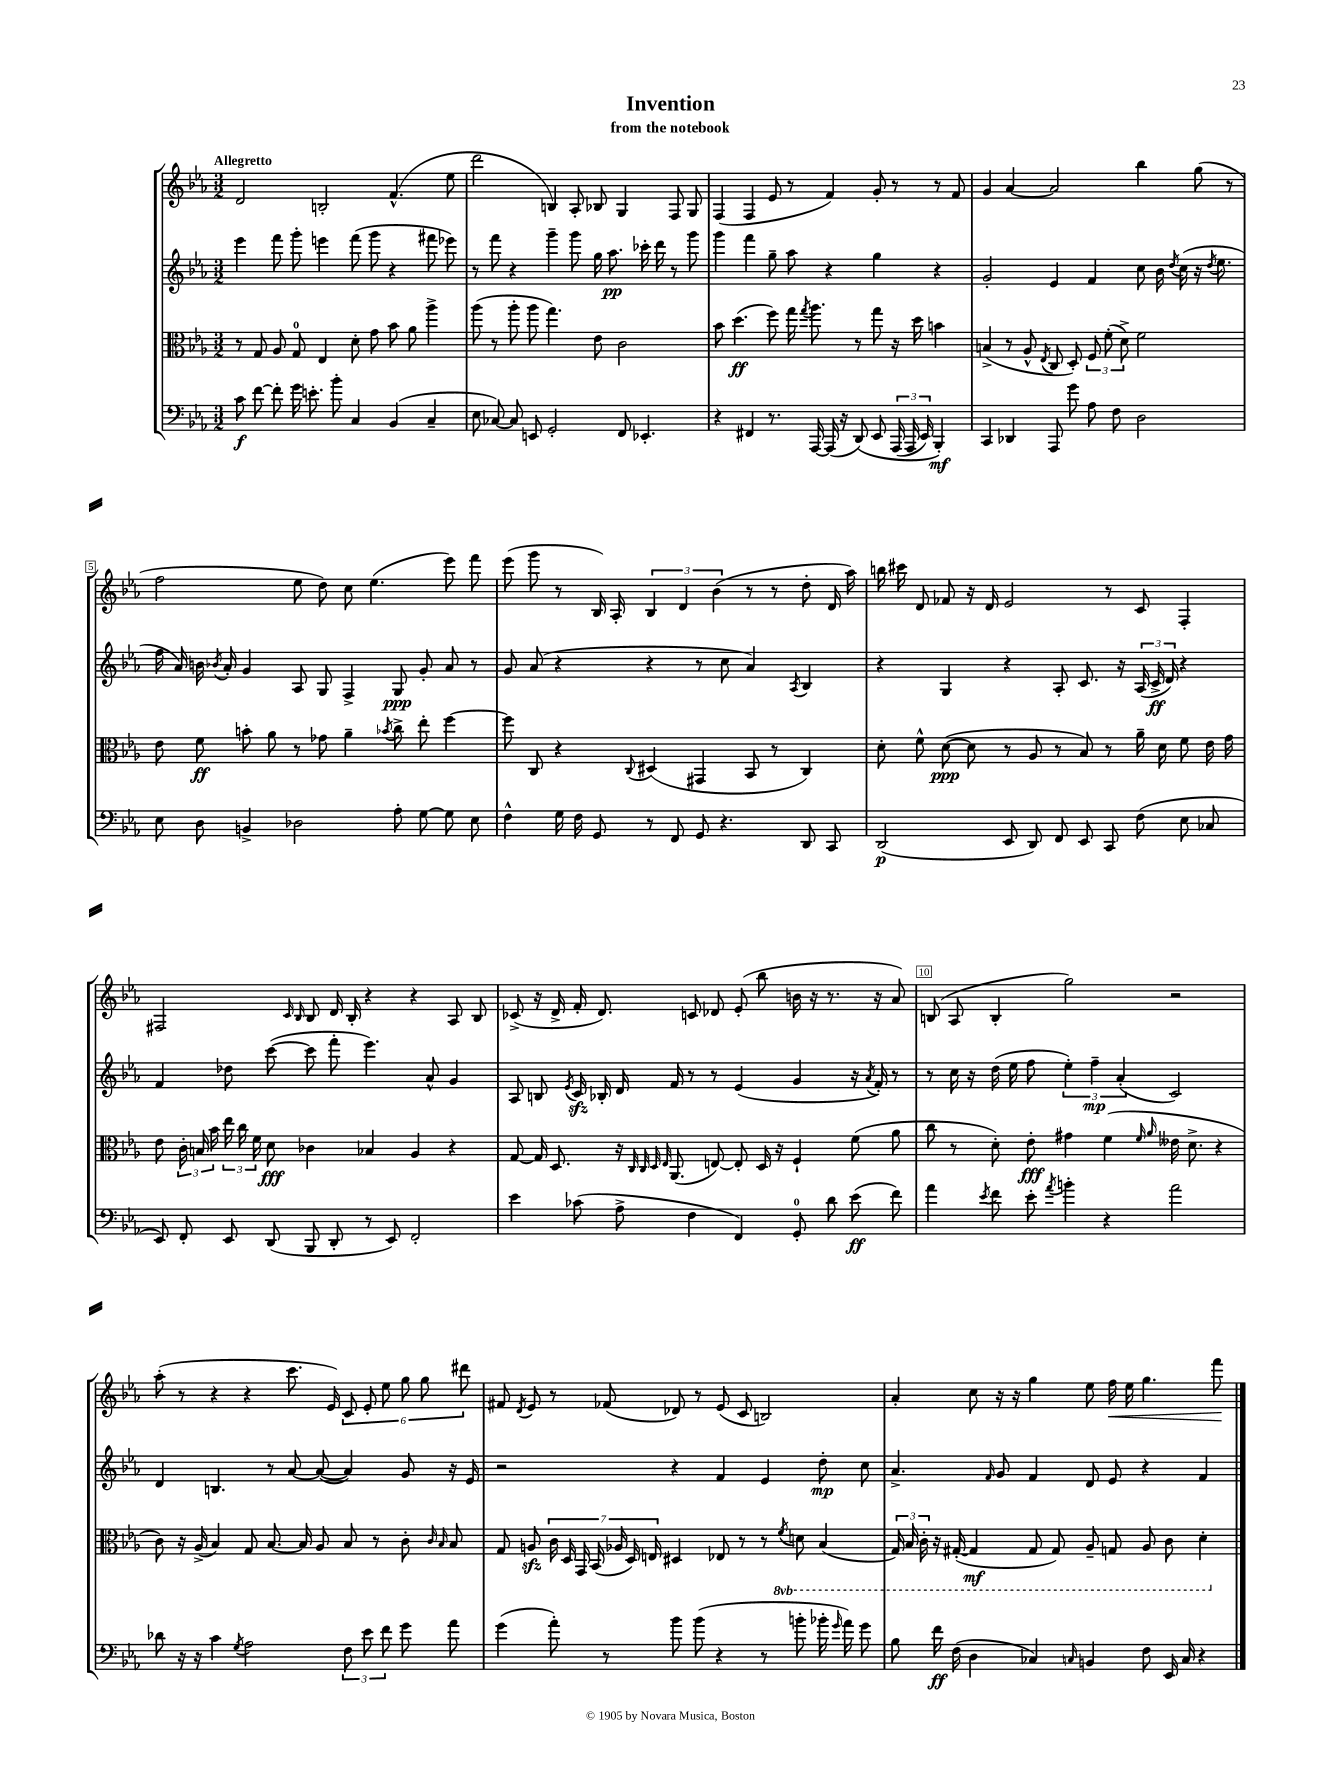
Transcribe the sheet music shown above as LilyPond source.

\header { title = "Invention" subtitle = "from the notebook" }
<<
\new StaffGroup <<
\new Staff = "s0" {
    \clef treble \key ees \major \numericTimeSignature \time 3/2 \tempo "Allegretto"
    \autoBeamOff d'2 b2-. f'4.-^( ees''8 |
    d'''2 b4) aes8-. bes8 g4 f8 g8 |
    f4( f4 ees'8 r8 f'4) g'8-. r8 r8 f'8 |
    g'4 aes'4~ aes'2 bes''4 g''8( r8 |
    f''2 ees''8 d''8) c''8 ees''4.( ees'''8) f'''8 |
    ees'''8( g'''8 r8 bes16) aes16-. \tuplet 3/2 { bes4 d'4 bes'4( } r8 r8 d''8-. d'16 aes''16) |
    b''16 cis'''16 d'8 fes'8 r16 d'16 ees'2 r8 c'8 f4-. |
    fis2 \grace { c'16 bes16 } bes8 d'16 bes16-. r4 r4 aes8 bes8 |
    ces'8->( r16 d'16-> f'16-. d'8.) c'8 des'8 ees'8-.( bes''8 b'16 r16 r8. r16 aes'8) |
    b8( aes8 b4-. g''2) r2 |
    aes''8-.( r8 r4 r4 c'''8. ees'16) \tuplet 6/4 { c'8 ees'8-. ees''8 g''8 g''8 dis'''8 } |
    fis'8 \acciaccatura { d'8 } ees'8 r8 fes'8( des'8) r8 ees'8( c'8 b2) |
    aes'4-. c''8 r16 r16 g''4 ees''8 f''16\< ees''16 g''4. f'''8\! \bar "|." |
}
\new Staff = "s1" {
    \clef treble \key ees \major \numericTimeSignature \time 3/2
    \autoBeamOff ees'''4 f'''8 g'''8-. e'''4 f'''8( g'''8 r4 fis'''8 ees'''8) |
    r8 f'''8 r4 g'''4-- g'''8 g''16 aes''8.\pp ces'''16-. d'''16 r8 g'''8 |
    g'''4 f'''4 g''8-- aes''8 r4 g''4 r4 |
    g'2-. ees'4 f'4 c''8 bes'16 \acciaccatura { d''8 } c''16( r16 \acciaccatura { d''8 } ees''8. |
    f''16 aes'16) b'16 \acciaccatura { bes'8 } aes'16-. g'4 aes8 g8 f4-> g8\ppp g'8-. aes'8 r8 |
    g'8 aes'8( r4 r4 r8 c''8 aes'4) \acciaccatura { aes8 } bes4 |
    r4 g4 r4 aes8-. c'8. r16 \tuplet 3/2 { aes16( c'16->\ff d'16) } r4 |
    f'4 des''8 c'''8~( c'''8 f'''8-. ees'''4.) aes'8-^ g'4 |
    aes8 b8 \acciaccatura { ees'8 } c'16\sfz bes16-. d'16 f'16 r8 r8 ees'4( g'4 r16 \acciaccatura { aes'8 } f'16-.) r8 |
    r8 c''16 r16 d''16( ees''16 f''8 \tuplet 3/2 { ees''4-.) f''4--\mp aes'4-.( } c'2) |
    d'4 b4. r8 aes'8~ aes'8~( aes'4) g'8 r16 ees'16 |
    r2 r4 f'4 ees'4 d''8-.\mp c''8 |
    aes'4.-> \grace { f'16 } g'8 f'4 d'8 ees'8 r4 f'4 \bar "|." |
}
\new Staff = "s2" {
    \clef alto \key ees \major \numericTimeSignature \time 3/2 \set Staff.ottavationMarkups = #ottavation-simple-ordinals
    \autoBeamOff r8 g8 aes8 g8-0 ees4 d'8-. g'8 bes'8 aes'8 aes''4-> |
    aes''8( r8 aes''8-. aes''8 g''4.) ees'8 c'2 |
    bes'8 d''4.\ff( f''8) g''16 \acciaccatura { g''8 } aes''8. r8 g''8 r16 d''16 b'4 |
    b4->( r8 aes8-^ \acciaccatura { ees8 } c8 d8-.) \tuplet 3/2 { f8 f'8-.( d'8->) } f'2 |
    ees'8 f'8\ff b'8-. aes'8 r8 ges'8 aes'4-- \acciaccatura { bes'8 } c''8-> ees''8-. f''4~ |
    f''8 c8 r4 \appoggiatura { c8 } dis4( gis,4 bes,8 r8 c4) |
    d'8-. f'8-^ d'8~\ppp( d'8 r8 aes8 r8 bes8) r8 aes'16-- d'16 f'8 ees'16 g'16 |
    ees'8 \tuplet 3/2 { c'16-. b16 bes'16 } \tuplet 3/2 { ees''16 c''16 f'16 } d'8\fff ces'4 bes4 aes4 r4 |
    g8~ g16 d8. r16 \grace { c32 c32 d32 ees32 } aes,8.( e8~) e8-. d16 r16 f4-! f'8( aes'8 |
    c''8 r8 d'8-.) ees'8-.\fff gis'4 f'4( \grace { f'16 aes'16 } eeses'16 d'8.-> r4 |
    c'8) r16 aes16->( bes4) g8 bes8.~ bes16 aes8 bes8 r8 c'8-. \grace { c'16 bes16 } bes8 |
    g8 a8\sfz \tuplet 7/4 { c'16 d16 g,16 bes,16( aes16 d16) e16 } dis4 ees8 r8 r8 \ottava #-1 \acciaccatura { f8 } d8 bes,4( |
    \tuplet 3/2 { g,16) bes,16 c16-. } r16 gis,16~-.( gis,4\mf gis,8 gis,8) aes,8-- g,8 aes,8 c8 d4-. \ottava #0 \bar "|." |
}
\new Staff = "s3" {
    \clef bass \key ees \major \numericTimeSignature \time 3/2
    \autoBeamOff c'8\f f'8~ f'8-. g'16 e'8.-. bes'8-. c4 bes,4( c4-- |
    ees8 ces8~) ces8 e,8 g,2-. f,8 ees,4.-. |
    r4 fis,4 r8. aes,,16~ aes,,16( r16 d,8)\( ees,8 \tuplet 3/2 { aes,,16( aes,,16 ees,16) } bes,,4-.\mf\) |
    c,4 des,4 aes,,8 g'8 aes8 f8 d2 |
    ees8 d8 b,4-> des2 aes8-. g8~ g8 ees8 |
    f4-^ g16 f16 g,8 r8 f,8 g,8 r4. d,8 c,8 |
    d,2\p( ees,8 d,8) f,8 ees,8 c,8 f8( ees8 ces8 |
    ees,8) f,8-. ees,8 d,8( bes,,8 d,8-. r8 ees,8) f,2-. |
    ees'4 ces'8( aes8-> f4 f,4) g,8-0-. d'8 ees'8\ff( f'8) |
    aes'4 \acciaccatura { ees'8 } f'8 ees'8-. \acciaccatura { aes'8 } b'4-. r4 aes'2 |
    des'8 r16 r16 c'4 \acciaccatura { g8 } aes2 \tuplet 3/2 { f8 ees'8 f'8 } g'8 aes'8 |
    g'4( aes'8-.) r8 bes'8 bes'8( r4 r8 b'8-. bes'16-. \grace { g'16 } aes'16) g'8 |
    bes8 f'16\ff f16( d4 ces4) \grace { c16 } b,4 f8 ees,16 c16 r4 \bar "|." |
}
>>
>>
\layout { \context { \Score \override BarNumber.break-visibility = ##(#f #t #t) barNumberVisibility = #(every-nth-bar-number-visible 5) \override BarNumber.stencil = #(make-stencil-boxer 0.1 0.3 ly:text-interface::print) } }
